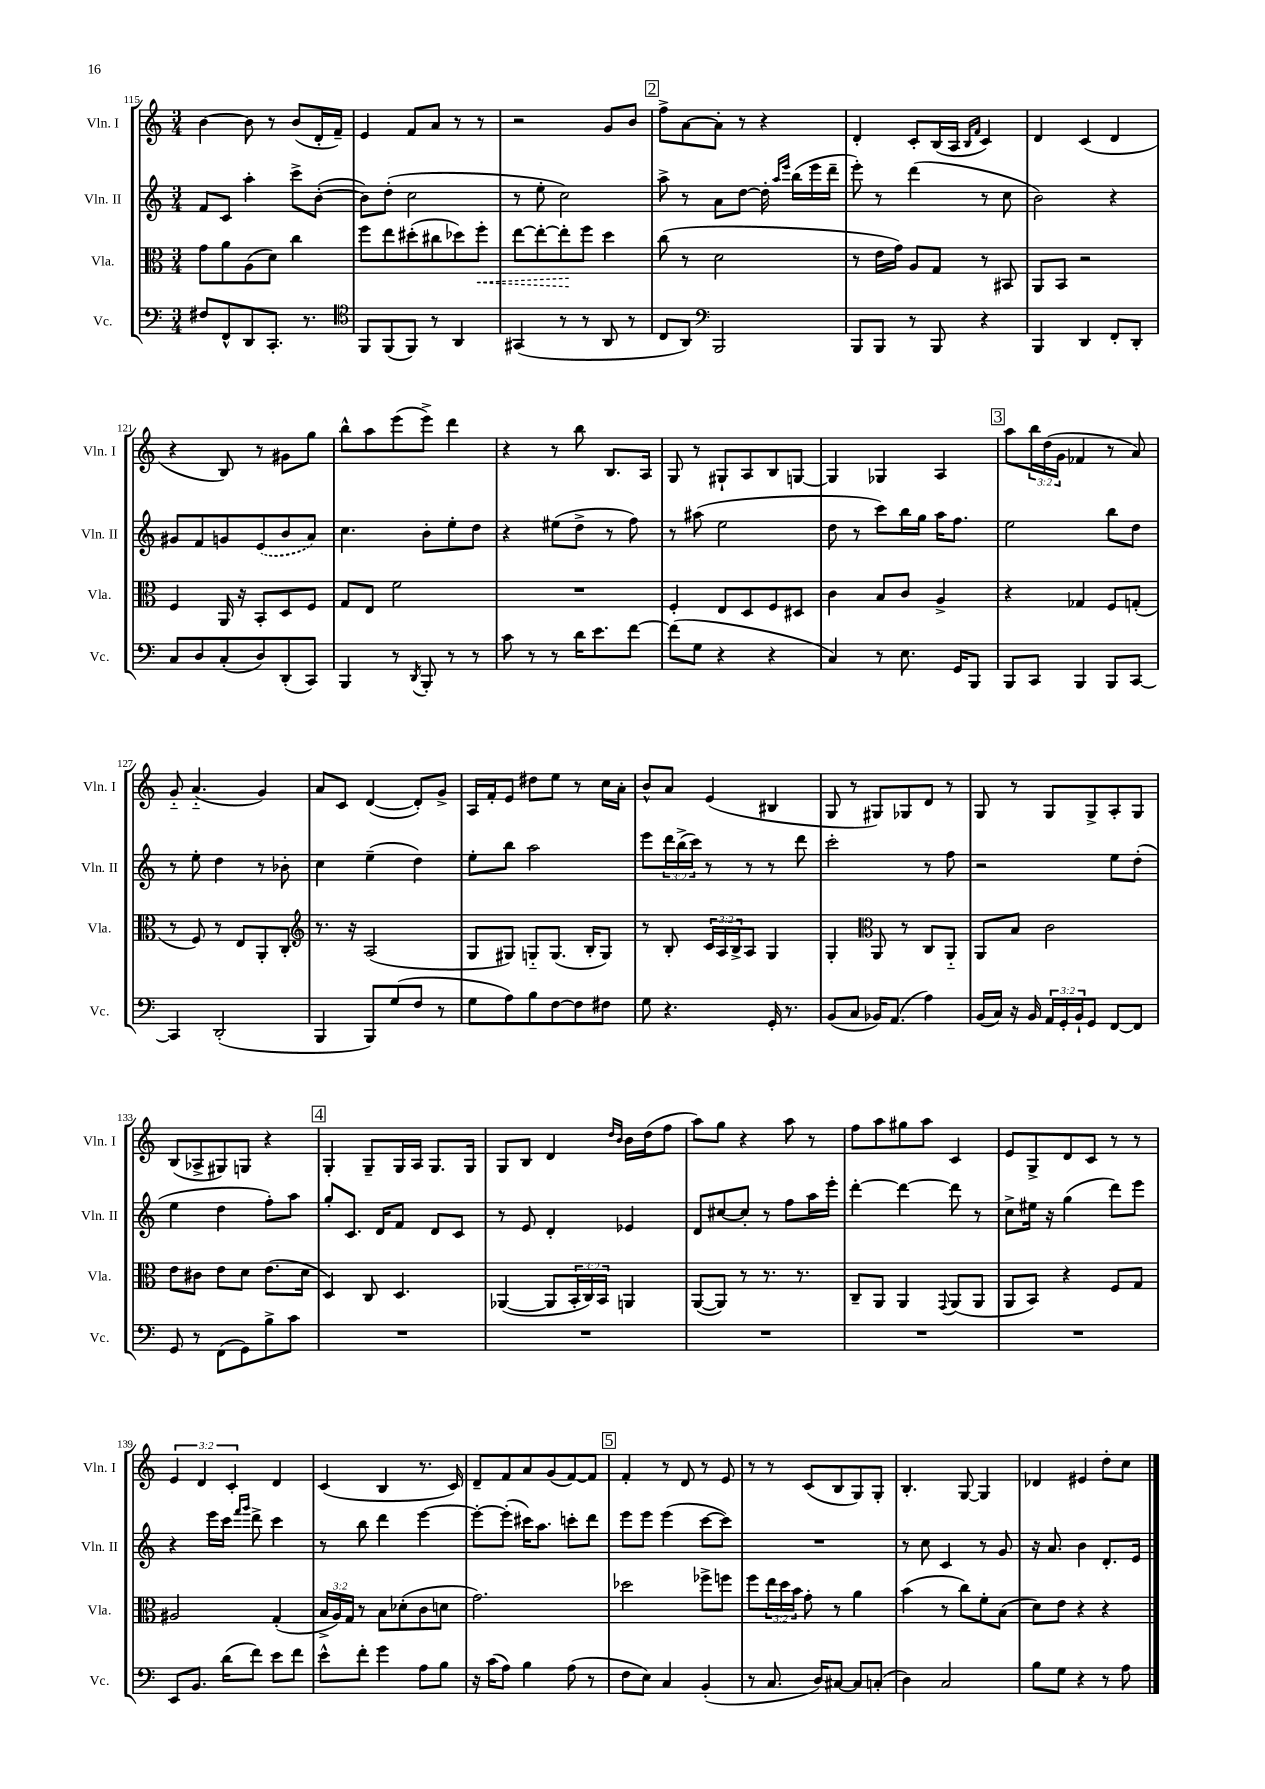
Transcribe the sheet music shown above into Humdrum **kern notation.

**kern	**kern	**kern	**kern
*staff4	*staff3	*staff2	*staff1
*clefF4	*clefC3	*clefG2	*clefG2
*k[]	*k[]	*k[]	*k[]
*M3/4	*M3/4	*M3/4	*M3/4
8F#	8g	8f	[4b
8FF^^	8a	8c	.
8DD	(8A	4aa'	8b]
8.CC'	8d)	.	8r
.	4cc	8ccc^	(8b
8.r	.	.	.
.	.	([8b'	16d'
.	.	.	16f~)
=	=	=	=
*clefC4	*	*	*
8FF	8ff	8b])	4e
(8FF	8ee	(8dd'	.
8FF)	(8dd#'	2cc	8f
8r	8cc#	.	8a
4AA	8dd-)	.	8r
.	8ff'	.	8r
=	=	=	=
(4GG#	[8ee	8r	2r
.	8ee'_	8ee'	.
8r	8ee']	2cc)	.
8r	8ff	.	.
8AA	4dd	.	8g
8r	.	.	8b
=	=	=	=
8C	(8cc	8aa^	8ff^
8AA)	8r	8r	[8a
*clefF4	*	*	*
2BBB	2d	8a	8a']
.	.	[8dd	8r
.	.	16dd']	4r
.	.	16qqaa	.
.	.	16qqeee	.
.	.	(16bb	.
.	.	16eee	.
.	.	16ddd~	.
=	=	=	=
8BBB	8r	8eee')	4d'
8BBB	16e	8r	.
.	16g)	.	.
8r	8A	(4ddd	8c'
8BBB	8G	.	(16B
.	.	.	16A
.	.	.	16qqB
.	.	.	16qqf
4r	8r	8r	4c)
.	8BB#	8cc	.
=	=	=	=
4BBB	8AA	2b)	4d
.	8BB	.	.
4DD	2r	.	(4c
8FF'	.	4r	4d
8DD'	.	.	.
=	=	=	=
8C	4F	8g#	4r
8D	.	8f	.
(8C'	16AA	8g	8B)
.	16r	.	.
8D)	8BB'	(8e	8r
(8DD'	8D	8b	8g#
8CC)	8F	8a)	8gg
=	=	=	=
4BBB	8G	4.cc	8bb^^
.	8E	.	8aa
8r	2f	.	(8eee
8qDD	.	.	.
8BBB'	.	8b'	8eee^)
8r	.	8ee'	4ddd
8r	.	8dd	.
=	=	=	=
8c	2.r	4r	4r
8r	.	.	.
8r	.	(8ee#	8r
16d	.	8dd^	8bb
8.e	.	.	.
.	.	8r	8.B
[8f	.	8ff)	.
.	.	.	16A
=	=	=	=
(8f]	4F'	8r	8G
8G	.	(8aa#	8r
4r	8E	2ee	8G#`
.	8D	.	8A
4r	8F	.	8B
.	8D#	.	[8G
=	=	=	=
4C)	4c	8dd	4G]
.	.	8r	.
8r	8B	8ccc)	4G-
8.E	8c	16bb	.
.	.	16gg	.
.	4A^	16aa	4A
16GG	.	8.ff	.
8BBB	.	.	.
=	=	=	=
8BBB	4r	2ee	8aa
8CC	.	.	24bb
.	.	.	(24dd
.	.	.	24g
4BBB	4G-	.	4f-
8BBB	8F	8bb	8r
[8CC	(8G'	8dd	8a)
=	=	=	=
4CC]	8r	8r	8g'~
.	8F)	8ee'	(4.a'~
(2DD'	8r	4dd	.
.	8E	.	.
.	8AA'	8r	4g)
.	8C'	8b-'	.
=	=	=	=
*	*clefG2	*	*
4BBB	8.r	4cc	8a
.	.	.	8c
.	16r	.	.
8BBB)	(2A	(4ee~	([4d
(8G	.	.	.
8F	.	4dd)	8d'])
8r	.	.	8g^
=	=	=	=
8G	8G	8ee'	16A
.	.	.	16f'
8A)	8G#)	8bb	8e
8B	8G'~	2aa	8dd#
[8F	(8.G	.	8ee
8F]	.	.	8r
.	16B'	.	.
8F#	8G)	.	16cc
.	.	.	16a'
=	=	=	=
8G	8r	8eee	8b^^
4.r	8B'	24ddd	8a
.	.	(24bb^	.
.	.	24ccc)	.
.	24c	8r	(4e
.	24A	.	.
.	24B^	.	.
.	8A	8r	.
16GG'	4G	8r	4B#
8.r	.	.	.
.	.	8ddd	.
=	=	=	=
(8BB	4G'	2ccc'	8G
8C	.	.	8r
*	*clefC3	*	*
16BB-)	8AA	.	8G#)
(8.AA	.	.	.
.	8r	.	8G-
4A)	8C	8r	8d
.	8AA'~	8ff	8r
=	=	=	=
(16BB	8AA	2r	8G
16C)	.	.	.
16r	8B	.	8r
16BB	.	.	.
24AA	2c	.	8G
24GG'	.	.	.
24BB`	.	.	.
8GG	.	.	8G^
[8FF	.	8ee	8A'
8FF]	.	(8dd'	8G
=	=	=	=
8GG	8e	4ee	(8B
8r	8c#	.	8A-^
(8FF	8e	4dd	8G#)
8GG)	8d	.	8G
8B^	(8.e	8ff')	4r
8c	.	8aa	.
.	16d	.	.
=	=	=	=
2.r	4D)	8gg'	4G'
.	.	8.c	.
.	8C	.	8G~
.	.	16d	.
.	4.D	8f	16G
.	.	.	16A
.	.	8d	8.G
.	.	8c	.
.	.	.	16G
=	=	=	=
2.r	([4AA-	8r	8G
.	.	8e	8B
.	8AA-]	4d'	4d
.	24BB'	.	.
.	24C)	.	.
.	24BB	.	.
.	.	.	16qqdd
.	.	.	16qqb
.	4AA	4e-	16b
.	.	.	(16dd
.	.	.	8ff
=	=	=	=
2.r	([8AA	8d	8aa)
.	8AA])	[8cc#	8gg
.	8r	8cc#']	4r
.	8.r	8r	.
.	.	8ff	8aa
.	8.r	.	.
.	.	16aa	8r
.	.	16eee'	.
=	=	=	=
2.r	8C~	[4ddd'	8ff
.	8AA	.	8aa
.	4AA	4ddd_	8gg#
.	.	.	8aa
.	8qqGG	.	.
.	(8AA	8ddd]	4c
.	8AA	8r	.
=	=	=	=
2.r	8AA	8cc^	8e
.	8BB)	16ee#	8G^
.	.	16r	.
.	4r	(4gg	8d
.	.	.	8c
.	8F	8ddd)	8r
.	8G	8eee	8r
=	=	=	=
8EE	2A#	4r	6e
8.BB	.	.	.
.	.	.	6d
.	.	16eee	.
(16d	.	16ccc	.
.	.	.	6c'
.	.	16qqfff	.
.	.	16qqggg	.
8f)	.	8ddd^	.
8e	(4G'	4ccc	4d
8f	.	.	.
=	=	=	=
8e^^	24B^	8r	(4c
.	24A)	.	.
.	24G	.	.
8f'	8r	8bb	.
4g	8B	4ddd	4B
.	(8d-'	.	.
8A	8c	[4eee	8.r
8B	8d	.	.
.	.	.	16c)
=	=	=	=
16r	2.g)	8eee'_	8d~
(16c	.	.	.
8A)	.	(8eee']	8f
4B	.	16ccc#)	8a
.	.	8.aa	.
.	.	.	(8g
(8A	.	8ccc'	[8f)
8r	.	8ddd	8f]
=	=	=	=
8F	2dd-	8eee	4f'
8E)	.	8eee	.
4C	.	(4eee	8r
.	.	.	8d
(4BB'	8ff-^	[8ccc	8r
.	8ff	8ccc])	8e
=	=	=	=
8r	8ff	2.r	8r
8.C	24ee	.	8r
.	24dd	.	.
.	24b	.	.
.	8g'	.	(8c
16D)	.	.	.
[8C#	8r	.	8B
8C#]	4a	.	8G)
(8C'	.	.	8G'
=	=	=	=
4D)	(4b	8r	4.B'
.	.	8cc	.
2C	8r	4c	.
.	8cc)	.	[8G
.	8f'	8r	4G]
.	(8B	8g	.
=	=	=	=
8B	8d)	16r	4d-
.	.	8.a	.
8G	8e	.	.
4r	4r	4b	4e#
8r	4r	8.d'	8dd'
8A	.	.	8cc
.	.	16e	.
==	==	==	==
*-	*-	*-	*-
